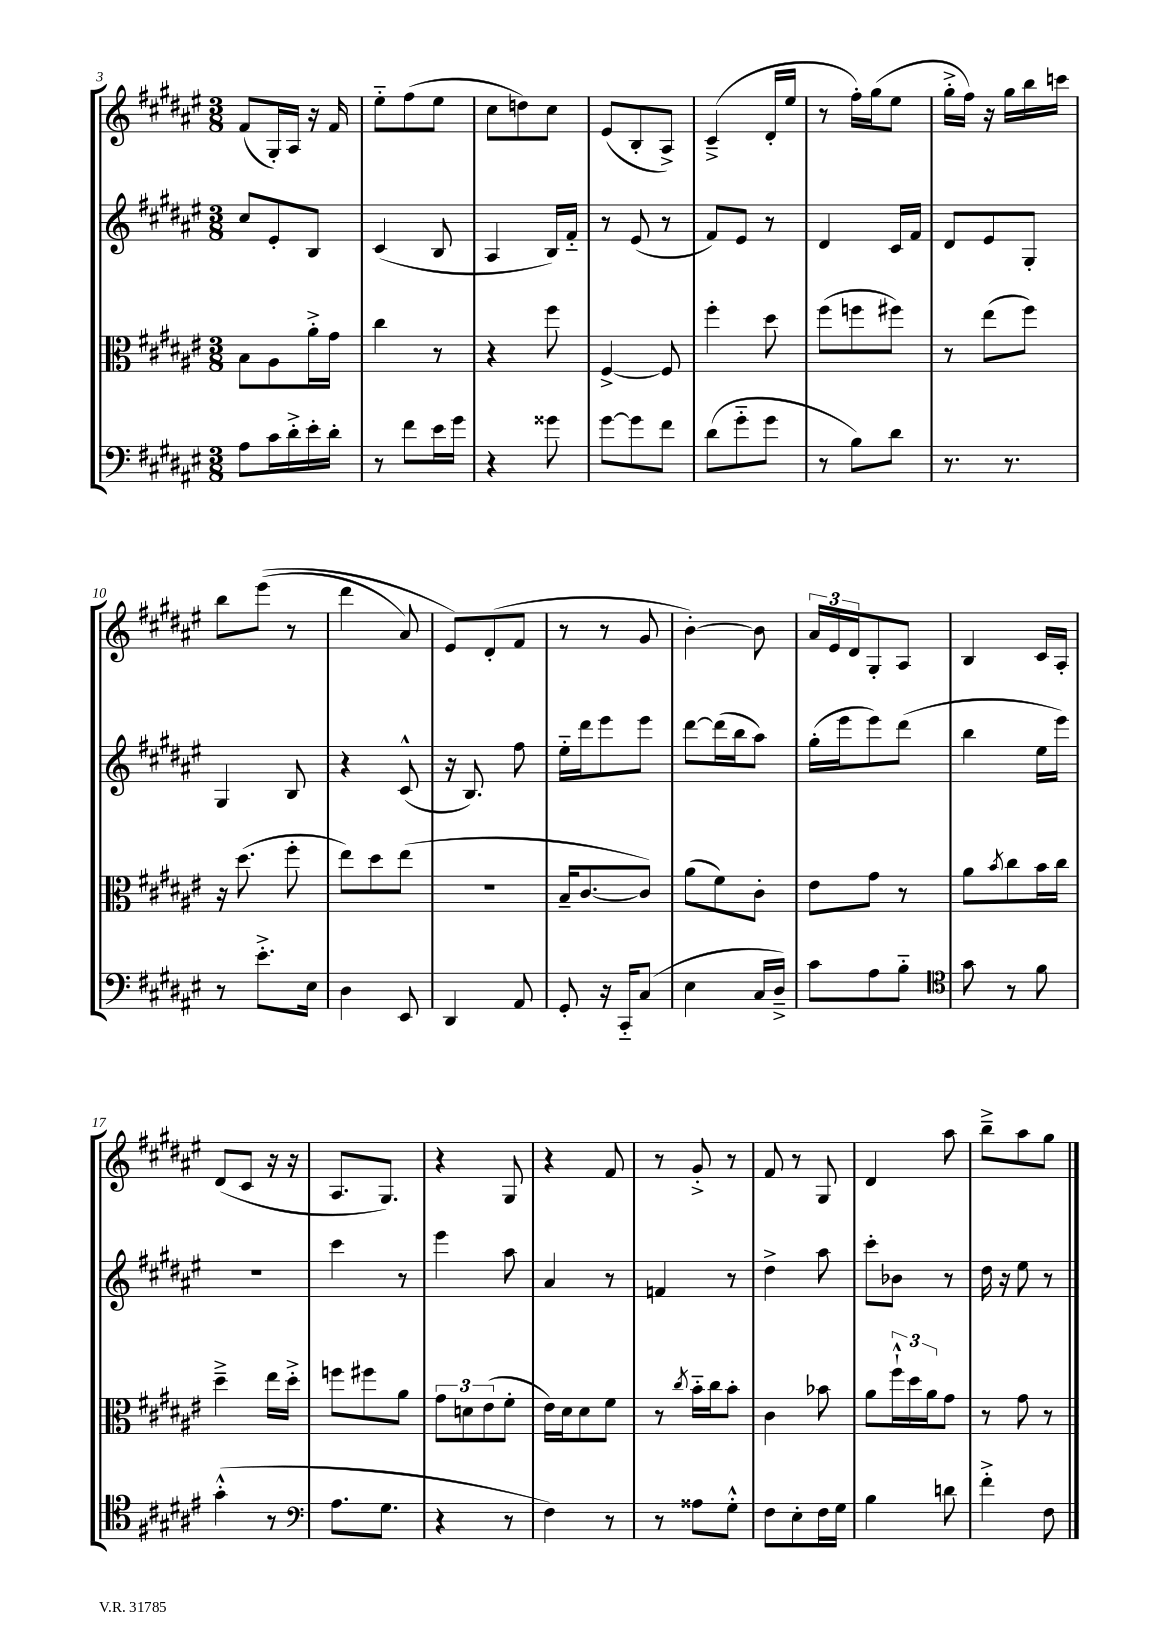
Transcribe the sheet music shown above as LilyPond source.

<<
\new StaffGroup <<
\new Staff = "s0" {
    \clef treble \key fis \major \numericTimeSignature \time 3/8
    fis'8( gis16-.) ais16 r16 fis'16 |
    eis''8-_ fis''8( eis''8 |
    cis''8 d''8) cis''8 |
    eis'8( b8-. ais8->) |
    cis'4--->( dis'16-. eis''16 |
    r8 fis''16-.) gis''16( eis''8 |
    gis''16-.-> fis''16) r16 gis''16 b''16 c'''16 |
    b''8 eis'''8(\( r8 |
    dis'''4 ais'8) |
    eis'8\) dis'8-.( fis'8 |
    r8 r8 gis'8 |
    b'4~-.) b'8 |
    \tuplet 3/2 { ais'16 eis'16 dis'16 } gis8-. ais8 |
    b4 cis'16 ais16-. |
    dis'8( cis'8 r16 r16 |
    ais8. gis8.) |
    r4 gis8 |
    r4 fis'8 |
    r8 gis'8-.-> r8 |
    fis'8 r8 gis8 |
    dis'4 ais''8 |
    b''8---> ais''8 gis''8 \bar "|." |
}
\new Staff = "s1" {
    \clef treble \key fis \major \numericTimeSignature \time 3/8
    cis''8 eis'8-. b8 |
    cis'4( b8 |
    ais4 b16) fis'16-_ |
    r8 eis'8( r8 |
    fis'8) eis'8 r8 |
    dis'4 cis'16 fis'16 |
    dis'8 eis'8 gis8-. |
    gis4 b8 |
    r4 cis'8-^( |
    r16 b8.) fis''8 |
    eis''16-_ dis'''16 eis'''8 eis'''8 |
    dis'''8~ dis'''16( b''16 ais''8) |
    gis''16-.( eis'''16 eis'''8) dis'''8( |
    b''4 eis''16 eis'''16) |
    R4. |
    cis'''4 r8 |
    eis'''4 ais''8 |
    ais'4 r8 |
    f'4 r8 |
    dis''4-> ais''8 |
    cis'''8-. bes'8 r8 |
    dis''16 r16 eis''8 r8 \bar "|." |
}
\new Staff = "s2" {
    \clef alto \key fis \major \numericTimeSignature \time 3/8
    b8 ais8 ais'16-.-> gis'16 |
    cis''4 r8 |
    r4 fis''8 |
    fis4~-> fis8 |
    fis''4-. dis''8 |
    fis''8( f''8 fis''8) |
    r8 eis''8( fis''8) |
    r16 dis''8.( fis''8-. |
    eis''8) dis''8 eis''8( |
    R4. |
    b16-- cis'8.~ cis'8) |
    ais'8( fis'8) cis'8-. |
    eis'8 gis'8 r8 |
    ais'8 \acciaccatura { b'8 } cis''8 b'16 cis''16 |
    dis''4---> eis''16 dis''16-.-> |
    f''8 fis''8 ais'8 |
    \tuplet 3/2 { gis'8 d'8 eis'8( } fis'8-. |
    eis'16) dis'16 dis'8 fis'8 |
    r8 \acciaccatura { cis''8 } b'16-_ cis''16 b'8-. |
    cis'4 bes'8 |
    ais'8 \tuplet 3/2 { fis''16-!-^ dis''16 ais'16 } gis'8 |
    r8 gis'8 r8 \bar "|." |
}
\new Staff = "s3" {
    \clef bass \key fis \major \numericTimeSignature \time 3/8
    ais8 cis'16 dis'16-.-> eis'16-. dis'16-. |
    r8 fis'8 eis'16 gis'16 |
    r4 gisis'8 |
    gis'8~ gis'8 fis'8 |
    dis'8( gis'8-_ gis'8 |
    r8 b8) dis'8 |
    r8. r8. |
    r8 eis'8.-.-> eis16 |
    dis4 eis,8 |
    dis,4 ais,8 |
    gis,8-. r16 cis,16-_ cis8( |
    eis4 cis16 dis16--->) |
    cis'8 ais8 b8-_ |
    \clef tenor gis'8 r8 fis'8 |
    gis'4-.-^( r8 |
    \clef bass ais8. gis8. |
    r4 r8 |
    fis4) r8 |
    r8 aisis8 gis8-.-^ |
    fis8 eis8-. fis16 gis16 |
    b4 d'8 |
    fis'4-.-> fis8 \bar "|." |
}
>>
>>
\layout { \context { \Score currentBarNumber = #3 } }
